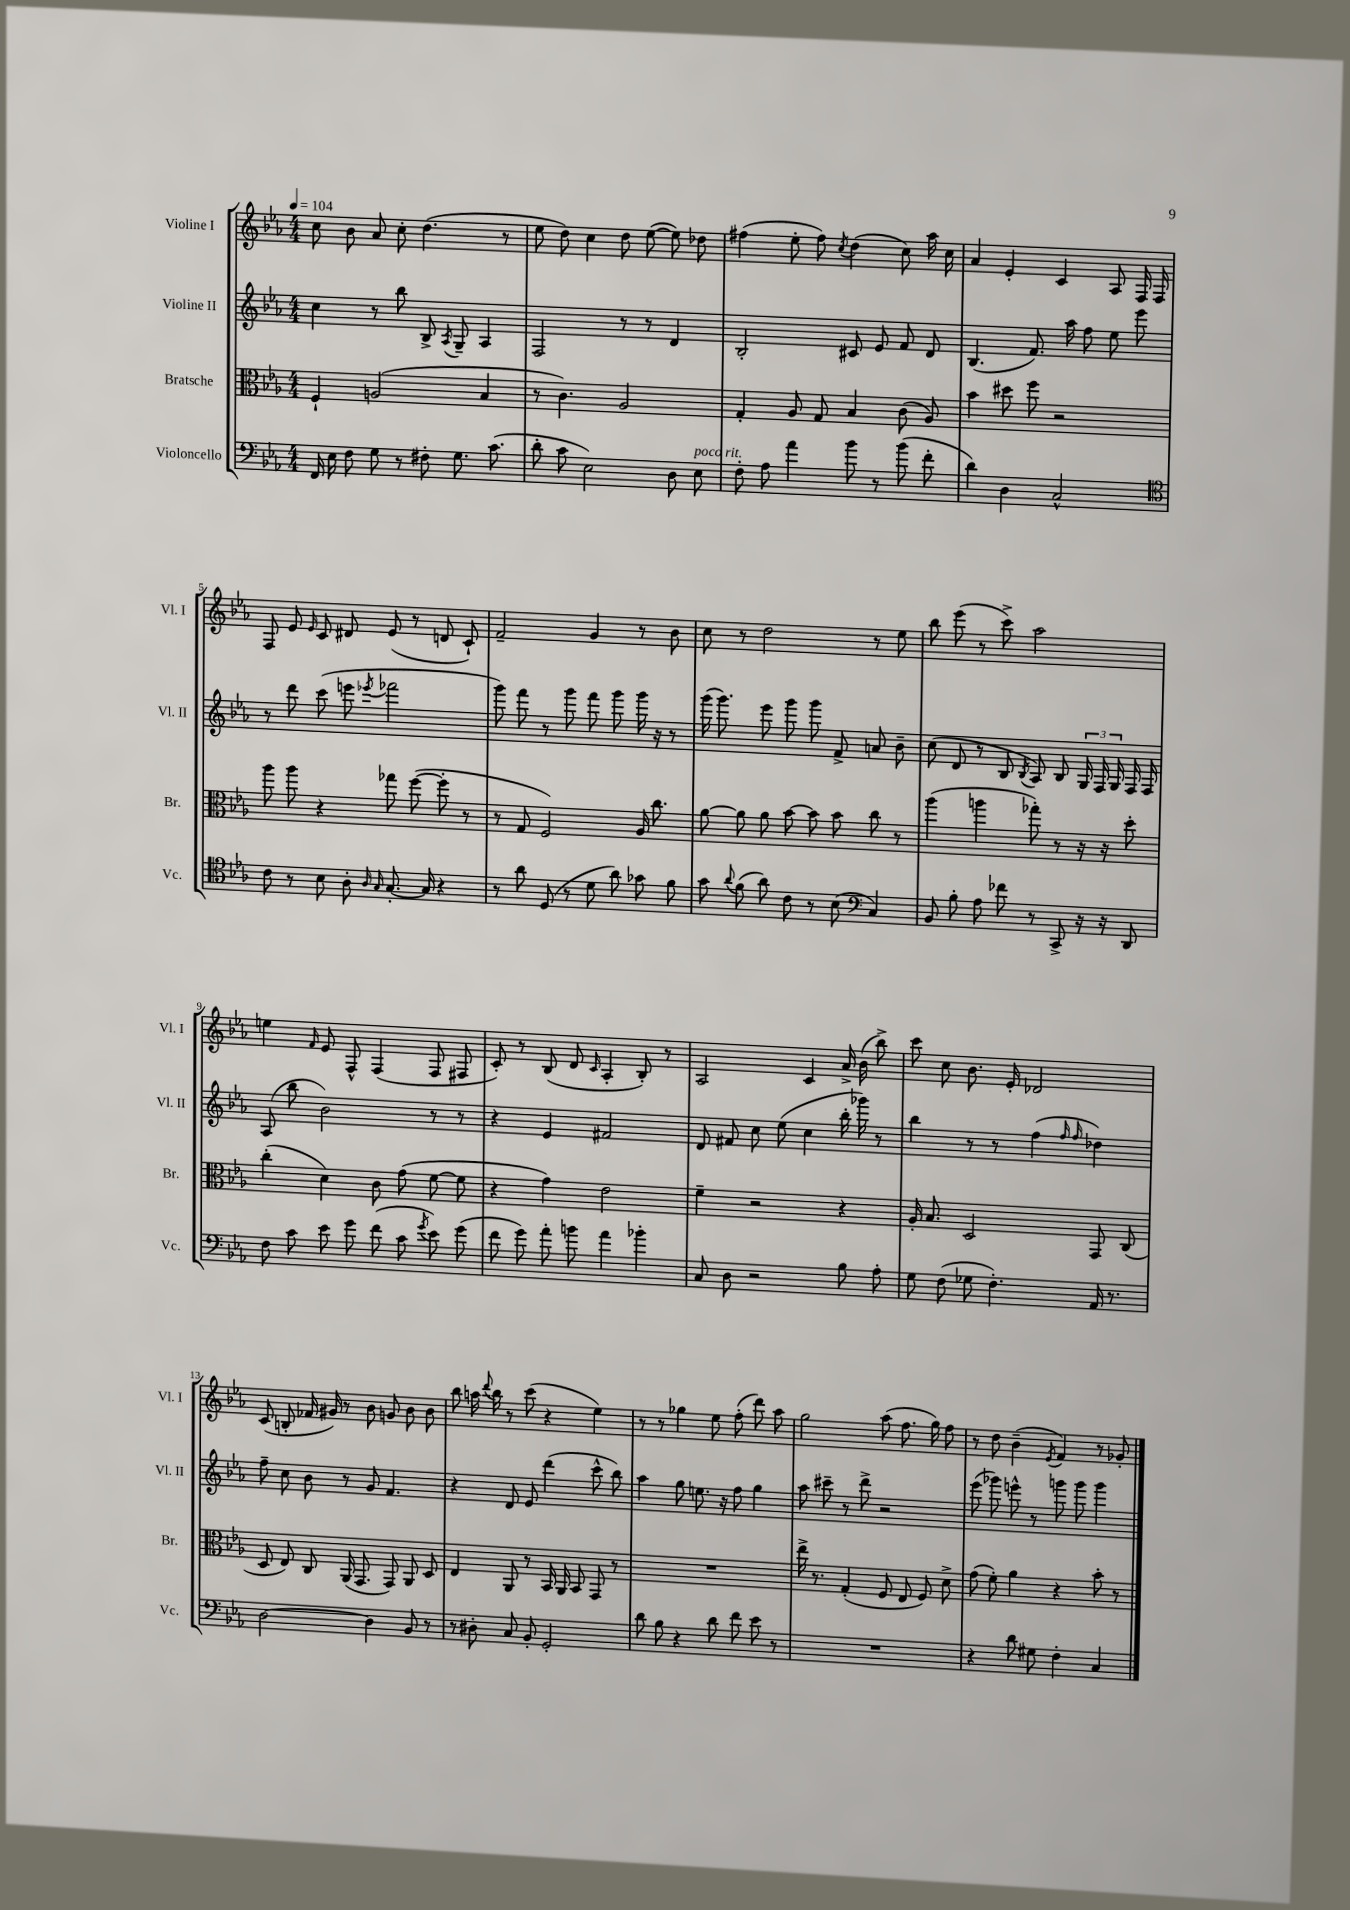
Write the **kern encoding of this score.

**kern	**kern	**kern	**kern
*part4	*part3	*part2	*part1
*staff4	*staff3	*staff2	*staff1
*I"Violoncello	*I"Bratsche	*I"Violine II	*I"Violine I
*I'Vc.	*I'Br.	*I'Vl. II	*I'Vl. I
*clefF4	*clefC3	*clefG2	*clefG2
*k[b-e-a-]	*k[b-e-a-]	*k[b-e-a-]	*k[b-e-a-]
*M4/4	*M4/4	*M4/4	*M4/4
*MM104	*MM104	*MM104	*MM104
=1	=1	=1	=1
16FF/	4F`/	4cc\	8cc\
16E-\	.	.	.
8F\	.	.	8b-\
8G\	(2An/	8r	8a-/
8r	.	8bb-\	8cc'\
8F#X'\	.	8B-^/	(4.dd\
.	.	8qA-/	.
8.G\	.	8G~/	.
.	4B-/	4A-/	.
(8.c\	.	.	.
.	.	.	8r
=2	=2	=2	=2
8d'\	8r	2F/	8ee-\
8c\	4.c\)	.	8dd\)
2E-\)	.	.	4cc\
.	2A-/	8r	8dd\
.	.	8r	([8ee-\
8D\	.	4d/	8ee-\])
!LO:TX:a:i:t=poco rit.	!	!	!
8E-\	.	.	8dd-X\
=3	=3	=3	=3
8F'\	4G'/	2B-'/	(4ff#X\
8A-\	.	.	.
4a-\	8A-/	.	8ee-'\
.	8G/	.	8ff#\)
.	.	.	8qcc/
8b-\	4B-/	8c#X/	(4dd\
8r	.	8e-/	.
(8b-\	(8c\	8f/	8cc\)
8f'\	8A-/)	8d/	16aa-\
.	.	.	16cc\
=4	=4	=4	=4
4d\)	4b-\	(4.B-/	4a-/
4D\	8dd#X\	.	4e-'/
.	8ff\	8.f/)	.
2C^^/	2r	.	4c/
.	.	16aa-\	.
.	.	8ff\	.
.	.	8ee-\	8A-/
.	.	8eee-\	16F/
.	.	.	16F/
!!LO:LB:g=z
=5	=5	=5	=5
*clefC4	*	*	*
8c\	8aa-\	8r	8F/
8r	8aa-\	8ddd\	8e-/
.	.	.	16qqe-/
8B-\	4r	(8ccc\	8c/
8A-'\	.	8eeen\	8d#X/
16qqA-/	.	.	.
16qqG/	.	8qeee-X/	.
[8.G'/	8gg-X\	2fff-X\	(8e-/
.	([8ff\	.	8r
16G/]	.	.	.
4r	8ff'\]	.	8dn/
.	8r	.	8c`/)
=6	=6	=6	=6
8r	8r	8ggg\)	2f~/
8a-\	8G/	8fff\	.
(8D/	2F/)	8r	.
8r	.	8ggg\	.
8d\	.	8fff\	4g/
8a-\)	.	8ggg\	.
8g-X\	16A-/	16ggg\	8r
.	8.cc\	16r	.
8f\	.	8r	8b-\
=7	=7	=7	=7
8g\	[8a-\	(16ggg\	8cc\
.	.	8.ggg\)	.
8qqa-/	.	.	.
(8f\	8a-\]	.	8r
8a-\)	8a-\	8eee-\	2dd\
8c\	[8b-\	8ggg\	.
8r	8b-\]	8ggg\	.
(8B-\	8b-\	8f^/	.
*clefF4	*	*	*
4C/)	8cc\	8an/	8r
.	8r	8b-~\	8ee-\
=8	=8	=8	=8
8BB-/	(4aa-\	(8cc\	8bb-\
8B-'\	.	8d/	(8eee-\
8A-\	4aan\	8r	8r
8f-X\	.	8B-/	8ccc^\)
.	.	8qB-/	.
8r	8gg-X'\)	8A-/)	2aa-\
8CC^/	8r	8B-/	.
16r	16r	24G/	.
.	.	24F/	.
16r	16r	.	.
.	.	24G/	.
8DD/	8dd'\	16F/	.
.	.	16F/	.
!!LO:LB:g=z
=9	=9	=9	=9
8F\	(4cc'\	(8A-/	4een\
8c\	.	8bb-\	.
.	.	.	16qqf/
8e-\	4d\)	2b-\)	8e-/
8g\	.	.	8F^^/
(8f\	8c\	.	(4F/
8c\	(8g\	.	.
8qg/	.	.	.
8e-\)	[8f\	8r	8F/
(8g\	8f\]	8r	8F#X/
=10	=10	=10	=10
8f\	4r	4r	8c'/)
8g\)	.	.	8r
8a-'\	4g\)	4e-/	(8B-/
8bn\	.	.	8d/
.	.	.	16qqc/
4a-\	2e-\	2f#X/	4A-'/
4b-X'\	.	.	8B-'/)
.	.	.	8r
=11	=11	=11	=11
8C/	4f~\	8d/	2A-/
8D\	.	8f#X/	.
2r	2r	8cc\	.
.	.	(8ee-\	.
.	.	4cc\	4c/
8B-\	4r	16bb-'\	16a-^/
.	.	16ggg-X\)	(16b-\
8A-'\	.	8r	8bb-^\)
=12	=12	=12	=12
8G\	16A-'/	4bb-\	8ccc\
.	8.B-/	.	.
(8F\	.	.	8cc\
8G-X\	2D/	8r	8.b-\
4.F'\)	.	8r	.
.	.	.	16e-'/
.	.	(4ff\	2d-X/
.	.	16qqff/	.
.	.	16qqff/	.
16AA-/	8GG/	4dd-X\)	.
8.r	.	.	.
.	(8C/	.	.
!!LO:LB:g=z
=13	=13	=13	=13
[2D\	8D/	8ff~\	(8c/
.	8E-/)	8cc\	8Bn'/
.	8C/	8b-\	16f-X/
.	.	.	16g#X/)
.	(16AA-/	8r	8r
.	8.GG/	.	.
4D\]	.	8g/	8b-\
.	8GG/)	4.f/	8gn/
8BB-/	8AA-/	.	8b-\
8r	8D/	.	8b-\
=14	=14	=14	=14
8r	4E-/	4r	8bb-\
8D#X'\	.	.	16aan\
.	.	.	8qqddd/
.	.	.	16bb-\
8C/	8AA-/	8d/	8r
8BB-'/	8r	8e-/	(8ccc\
2GG'/	16BB-/	(4ddd\	4r
.	16AA-/	.	.
.	8BB-/	.	.
.	8GG/	8ccc^^\	4ee-\)
.	8r	8bb-\)	.
=15	=15	=15	=15
8d\	1r	4aa-\	8r
8B-\	.	.	8r
4r	.	8gg\	4gg-X\
.	.	8.een\	.
8d\	.	.	8ee-\
.	.	16r	.
8f\	.	8ff\	(8ff'\
8e-\	.	4gg\	8ddd\)
8r	.	.	8aa-\
=16	=16	=16	=16
1r	16ee-^\	8aa-\	2gg\
.	8.r	.	.
.	.	8ccc#X~\	.
.	(4G'/	8r	.
.	.	8ddd^\	.
.	8F/	2r	(8aa-\
.	8E-/	.	8.ff\
.	8F/)	.	.
.	.	.	16gg\)
.	8d^\	.	8ff\
=17	=17	=17	=17
4r	(8g\	(8eee-\	8r
.	8f'\)	8ggg-X\)	8dd\
8d\	4a-\	8eeen^^\	(4b-~\
8G#X\	.	8r	.
.	.	.	8qe-/
4F'\	4r	8gggn\	4f/)
.	.	8ggg\	.
4C/	8b-'\	4ggg\	8r
.	8r	.	8g-X'/
==	==	==	==
*-	*-	*-	*-
